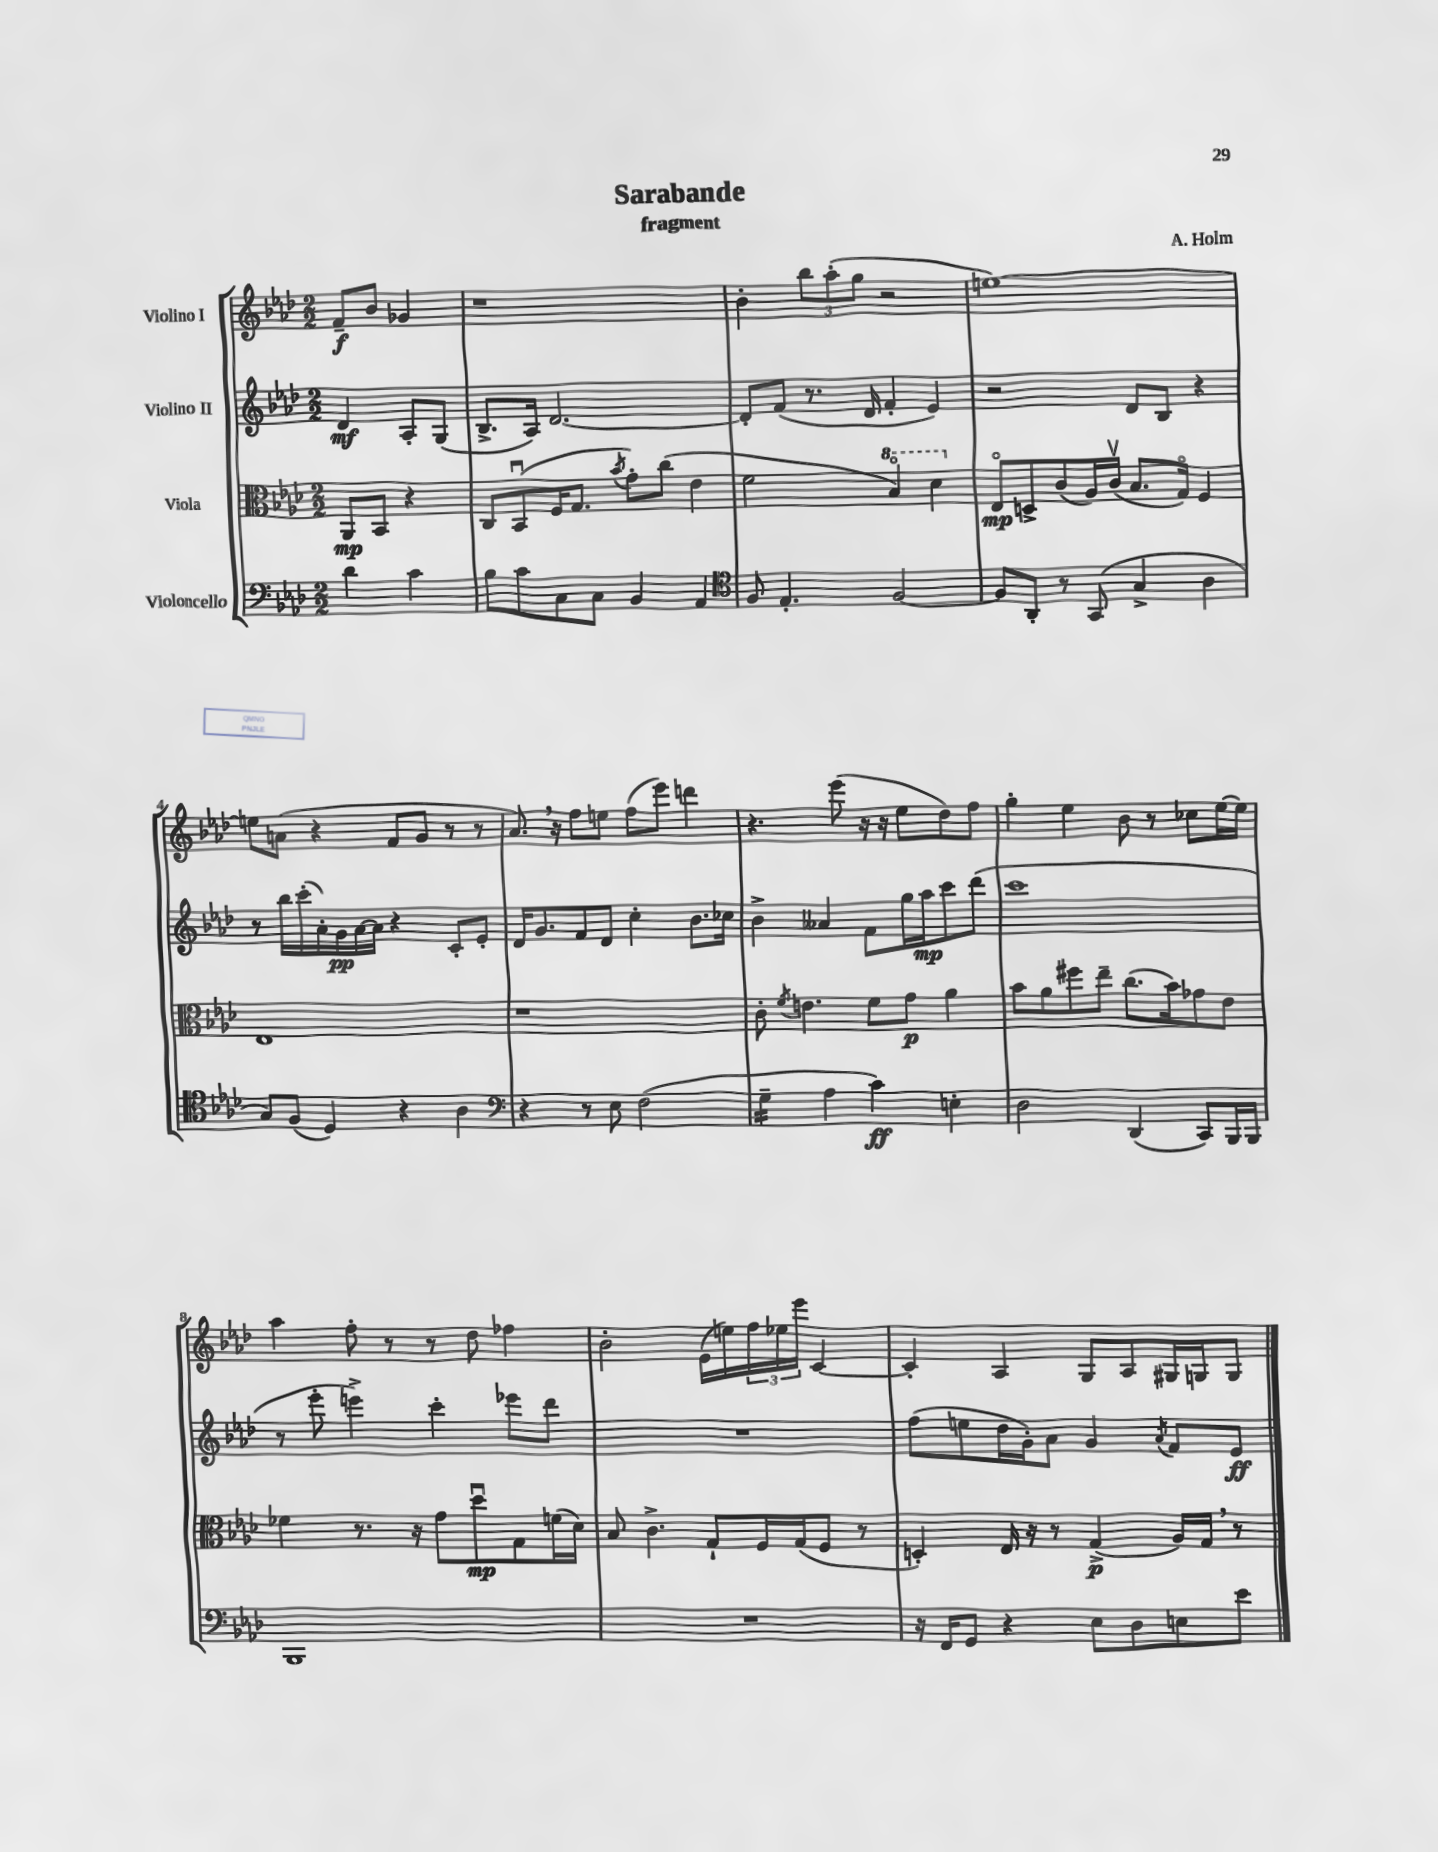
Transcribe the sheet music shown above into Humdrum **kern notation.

**kern	**kern	**kern	**kern
*staff4	*staff3	*staff2	*staff1
*clefF4	*clefC3	*clefG2	*clefG2
*k[b-e-a-d-]	*k[b-e-a-d-]	*k[b-e-a-d-]	*k[b-e-a-d-]
*M2/2	*M2/2	*M2/2	*M2/2
4d-\	8AA-/L	4d-/	8f~/L
.	8BB-/J	.	8b-/J
4c\	4r	8A-'/L	4g-/
.	.	(8G/J	.
=	=	=	=
8B-\L	8C/L	8.B-^/L	1r
8c\	(8BB-u/	.	.
.	.	16A-/Jk)	.
8C\	16F/K	[2.d-/	.
.	8.G/J	.	.
8C\J	.	.	.
.	8qb-/	.	.
4BB-/	8g'\L)	.	.
.	(8cc\J	.	.
4AA-/	4e-\	.	.
=	=	=	=
*clefC4	*	*	*
8F/	2f\	8d-'/]L	4b-'\
4.E-'/	.	(8f/J	.
.	.	8.r	12bb-\L
.	.	.	(12aa-'\
.	.	.	12gg\J
.	.	16d-/	.
[2F/	4b-o/)	4f'/	2r
.	4dd-\	4e-/)	.
=	=	=	=
8F/]L	8E-o/L	2r	[1ee)
8AA-'/J	8D^/	.	.
8r	(8c/	.	.
(8GG/	16A-/L)	.	.
.	(16cv/JJ	.	.
4G^/	8.B-/L	8d-/L	.
.	.	8B-/J	.
.	16Go/Jk)	.	.
4A-\	4F/	4r	.
=	=	=	=
8G/L)	1E-	8r	8ee\]L
(8F/J	.	16bb-\LL	(8a\J
.	.	(16ccc'\	.
4D-/)	.	16a-'\)	4r
.	.	16g\	.
.	.	[16a-\	.
.	.	16a-\]JJ	.
4r	.	4r	8f/L
.	.	.	8g/J
4A-\	.	8c'/L	8r
.	.	8e-'/J	8r
=	=	=	=
*clefF4	*	*	*
4r	1r	16d-/LK	8.a-/)
.	.	8.g/	.
.	.	.	16r
8r	.	8f/	8ff\L
8E-\	.	8d-/J	8ee\J
(2F\	.	4cc'\	(8ff\L
.	.	.	8eee-\J)
.	.	8.b-\L	4ddd\
.	.	16cc-\Jk	.
=	=	=	=
4G~\	8c'\	4b-^\	4.r
.	8qf/	.	.
.	4.e\	.	.
4A-\	.	4a--/	.
.	.	.	(8eee-\
4c\)	8f\L	8f\L	16r
.	.	.	16r
.	8g\J	16gg\L	8ee-\L
.	.	16aa-\J	.
4E'\	4a-\	8ccc\	8dd-\)
.	.	(8ddd-\J	8ff\J
=	=	=	=
2D-\	8b-\L	1ccc	4gg'\
.	8a-\	.	.
.	8ff#\	.	4ee-\
.	8ee-~\J	.	.
(4DD-/	(8.cc\L	.	8b-\
.	.	.	8r
.	16b-\k)	.	.
8CC/L)	8g-\	.	8cc-\L
16BBB-/L	8e-\J	.	[16ee-\L
16BBB-/JJ	.	.	16ee-\]JJ
=	=	=	=
1BBB-	4f-\	8r	4aa-\
.	.	8eee-'\	.
.	8.r	4eee^\)	8ff'\
.	.	.	8r
.	16r	.	.
.	8g\L	4ccc'\	8r
.	8dd-u\	.	8dd-\
.	8G\	8eee-\L	4ff-\
.	(16f\L	8ddd-\J	.
.	16d-\JJ)	.	.
=	=	=	=
1r	8B-/	1r	2b-'\
.	4.c^\	.	.
.	8G`/L	.	(16e-\LL
.	.	.	16ee\)
.	16F/L	.	24ff\
.	.	.	24ee-\
.	(16G/J	.	.
.	.	.	24eee-\JJ
.	8F/J	.	[4c/
.	8r	.	.
=	=	=	=
16r	4D'/)	(8ff\L	4c'/]
16FF/LK	.	.	.
8GG/J	.	8ee\	.
4r	16E-/	16dd-\L	4A-/
.	16r	16g'\J)	.
.	8r	8a-\J	.
8E-\L	(4G^/	4g/	8G/L
8D-\	.	.	8A-/
.	.	8qa-/	.
8E\	16A-/LL)	8f/L	16G#/L
.	16G/JJ	.	16G/J
8e-\J	8r	8e-/J	8G/J
==	==	==	==
*-	*-	*-	*-
